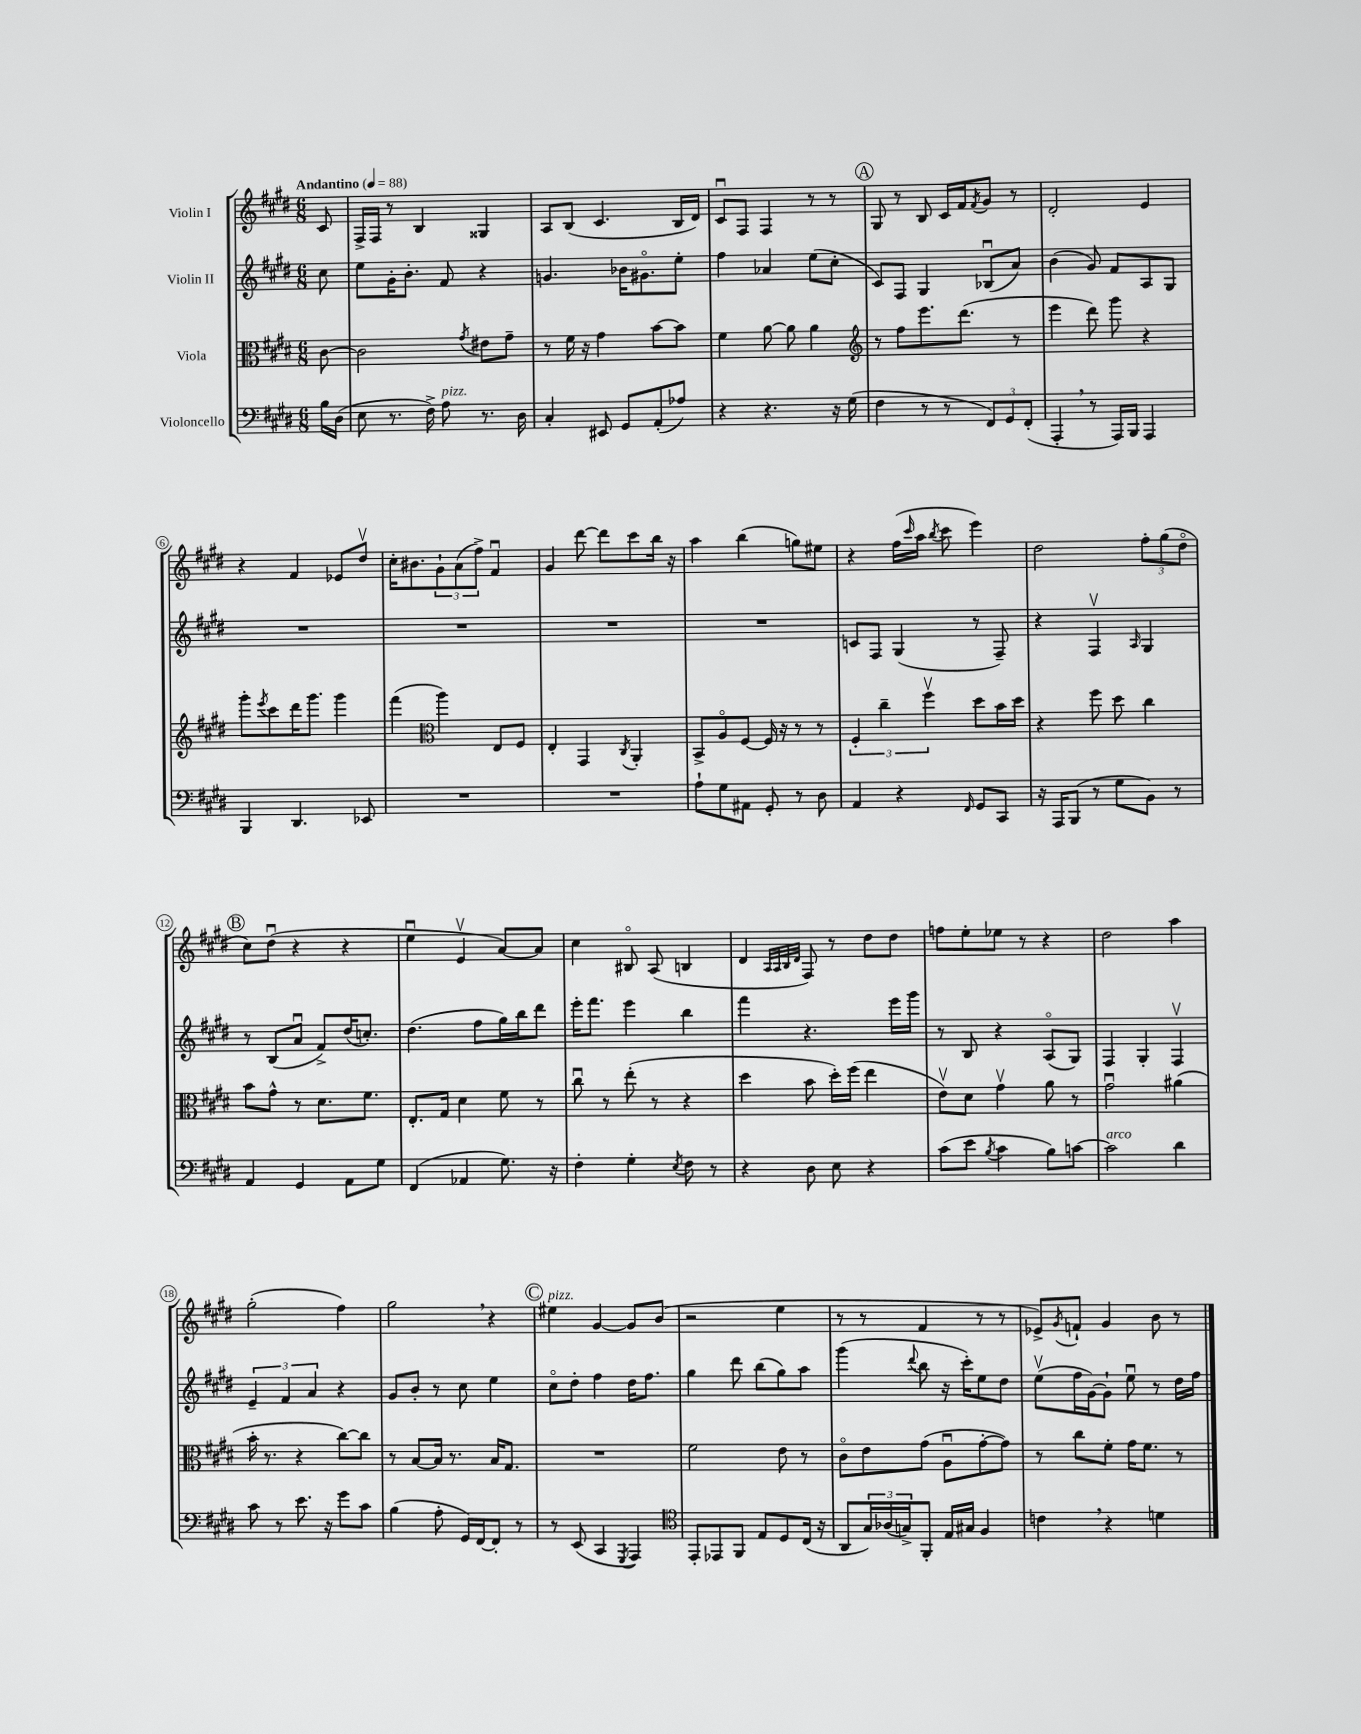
<<
\new StaffGroup <<
\new Staff = "s0" \with { instrumentName = "Violin I" } {
    \clef treble \key e \major \numericTimeSignature \time 6/8 \partial 8 \tempo "Andantino" 4 = 88
    cis'8 |
    fis16-> fis16 r8 b4 gisis4 |
    a8 b8( cis'4. b16 dis'16) |
    cis'8\downbow fis8 fis4 r8 r8 |
    \mark \markup { \circle "A" } gis8 r8 b8 cis'16 fis'16 \acciaccatura { fis'8 } gis'8 r8 |
    dis'2-. e'4 |
    r4 fis'4 ees'8 dis''8\upbow |
    cis''16-. bis'8. \tuplet 3/2 { gis'8-! a'8( fis''8->) } fis'4\downbow |
    gis'4 dis'''8~ dis'''8 cis'''8 b''16 r16 |
    a''4 b''4( g''8) eis''8 |
    r4 fis''16( \grace { cis'''16 } a''16 \acciaccatura { b''8 } cis'''8 e'''4) |
    dis''2 \tuplet 3/2 { fis''8-. gis''8( dis''8\flageolet } |
    \mark \markup { \circle "B" } cis''8) dis''8\downbow( r4 r4 |
    e''4\downbow e'4\upbow a'8~) a'8 |
    cis''4 bis8\flageolet a8( b4 |
    dis'4 \grace { a32 a32 b32 dis'32 } fis8) r8 dis''8 dis''8 |
    f''8 e''8-. ees''8 r8 r4 |
    dis''2 a''4 |
    gis''2-.( fis''4) |
    gis''2 \breathe r4 |
    \mark \markup { \circle "C" } eis''4^\markup { \italic "pizz." } gis'4~ gis'8 b'8( |
    r2 e''4 |
    r8 r8 fis'4 r8 r8 |
    ees'8->) \acciaccatura { gis'8 } f'8-! gis'4 b'8 r8 \bar "|." |
}
\new Staff = "s1" \with { instrumentName = "Violin II" } {
    \clef treble \key e \major \numericTimeSignature \time 6/8 \partial 8
    cis''8 |
    e''8 gis'16-. b'8.-. fis'8 r4 |
    g'4. bes'16 gis'8.\flageolet e''8-. |
    fis''4 aes'4 e''8( cis''8-. |
    \mark \markup { \circle "A" } cis'8) fis8 gis4 bes8\downbow( a'8) |
    b'4( gis'8) fis'8 a8 gis8 |
    R2. |
    R2. |
    R2. |
    R2. |
    c'8 fis8 gis4( r8 fis8--) |
    r4 fis4\upbow \grace { a16 } gis4 |
    \mark \markup { \circle "B" } r8 b8( a'8\downbow fis'8->) dis''16( c''8.-.) |
    dis''4.( fis''8 gis''16) b''16 dis'''8 |
    e'''16-. fis'''8. e'''4 b''4 |
    fis'''4 r4. e'''16 gis'''16 |
    r8 b8 r4 a8\flageolet( gis8) |
    fis4 gis4-. fis4\upbow |
    \tuplet 3/2 { e'4-- fis'4 a'4 } r4 |
    gis'8 b'8-. r8 cis''8 e''4 |
    \mark \markup { \circle "C" } cis''8\flageolet dis''8-. fis''4 dis''16 fis''8. |
    gis''4 dis'''8 b''8( gis''8) a''8 |
    gis'''4( \appoggiatura { dis'''8 } b''8 r16 cis'''16-.) e''8 dis''8 |
    e''8\upbow( fis''16 gis'16~) gis'8-! e''8\downbow r8 dis''16 fis''16 \bar "|." |
}
\new Staff = "s2" \with { instrumentName = "Viola" } {
    \clef alto \key e \major \numericTimeSignature \time 6/8 \partial 8
    cis'8~ |
    cis'2 \acciaccatura { gis'8 } eis'8 gis'8-- |
    r8 fis'16 r16 gis'4 b'8~ b'8 |
    fis'4 a'8~ a'8 a'4 |
    \mark \markup { \circle "A" } \clef treble r8 fis''8 e'''8. dis'''8.( r8 |
    e'''4 dis'''8) gis'''8 r4 |
    gis'''8-. \acciaccatura { e'''8 } cis'''8 dis'''16 gis'''8. gis'''4 |
    fis'''4( \clef alto a''4) e8 fis8 |
    e4-. gis,4 \acciaccatura { cis8 } a,4-. |
    b,8-> a8\flageolet fis8~ fis16 r16 r8 r8 |
    \tuplet 3/2 { fis4-. cis''4-- fis''4\upbow } dis''8 b'16 dis''16 |
    r4 fis''8 dis''8 cis''4 |
    \mark \markup { \circle "B" } b'8 gis'8-^ r8 dis'8. fis'8. |
    e8.-. gis16 dis'4 fis'8 r8 |
    cis''8\downbow r8 e''8-.( r8 r4 |
    dis''4 b'8 dis''16-.) fis''16( e''4 |
    e'8\upbow) dis'8 gis'4\upbow a'8 r8 |
    gis'2\downbow ais'4( |
    b'16-. r8. r4 cis''8~) cis''8 |
    r8 b8~ b16 r8. b16 gis8. |
    \mark \markup { \circle "C" } R2. |
    fis'2 e'8 r8 |
    cis'8\flageolet e'8 gis'8( a8\downbow gis'8~-. gis'8) |
    r8 cis''8 fis'8-. gis'16 fis'8. r8 \bar "|." |
}
\new Staff = "s3" \with { instrumentName = "Violoncello" } {
    \clef bass \key e \major \numericTimeSignature \time 6/8 \partial 8
    b16 dis16( |
    e8 r8. fis16->) a8^\markup { \italic "pizz." } r8. dis16 |
    cis4-. eis,8 gis,8 a,8-.( aes8) |
    r4 r4. r16 gis16( |
    \mark \markup { \circle "A" } fis4 r8 r8 \tuplet 3/2 { fis,8) gis,8 fis,8-.( } |
    a,,4-. \breathe r8 a,,16) b,,16 a,,4 |
    b,,4 dis,4. ees,8 |
    R2. |
    R2. |
    a8-! gis8 ais,8 gis,8-. r8 dis8 |
    a,4 r4 \grace { fis,16 } gis,8 cis,8 |
    r16 a,,16 b,,8( r8 gis8 b,8) r8 |
    \mark \markup { \circle "B" } a,4 gis,4 a,8 gis8 |
    fis,4( aes,4 gis8.) r16 |
    fis4-. gis4-. \acciaccatura { e8 } fis8 r8 |
    r4 dis8 e8 r4 |
    cis'8( e'8 \acciaccatura { b8 } cis'4 b8) c'8~ |
    c'2^\markup { \italic "arco" } dis'4 |
    cis'8 r8 e'8. r16 gis'8 cis'8 |
    b4( a8-. gis,16) fis,16~ fis,8-. r8 |
    \mark \markup { \circle "C" } r8 e,8( cis,4 \acciaccatura { gis,,8 } a,,4) |
    \clef tenor e,8-. ees,8 fis,8 e8 dis8 cis16( r16 |
    a,8 \tuplet 3/2 { gis16) aes16( g16->) } fis,8-. e16 gis16 fis4 |
    c'4 \breathe r4 d'4 \bar "|." |
}
>>
>>
\layout { \context { \Score \override BarNumber.stencil = #(make-stencil-circler 0.1 0.3 ly:text-interface::print) } }
